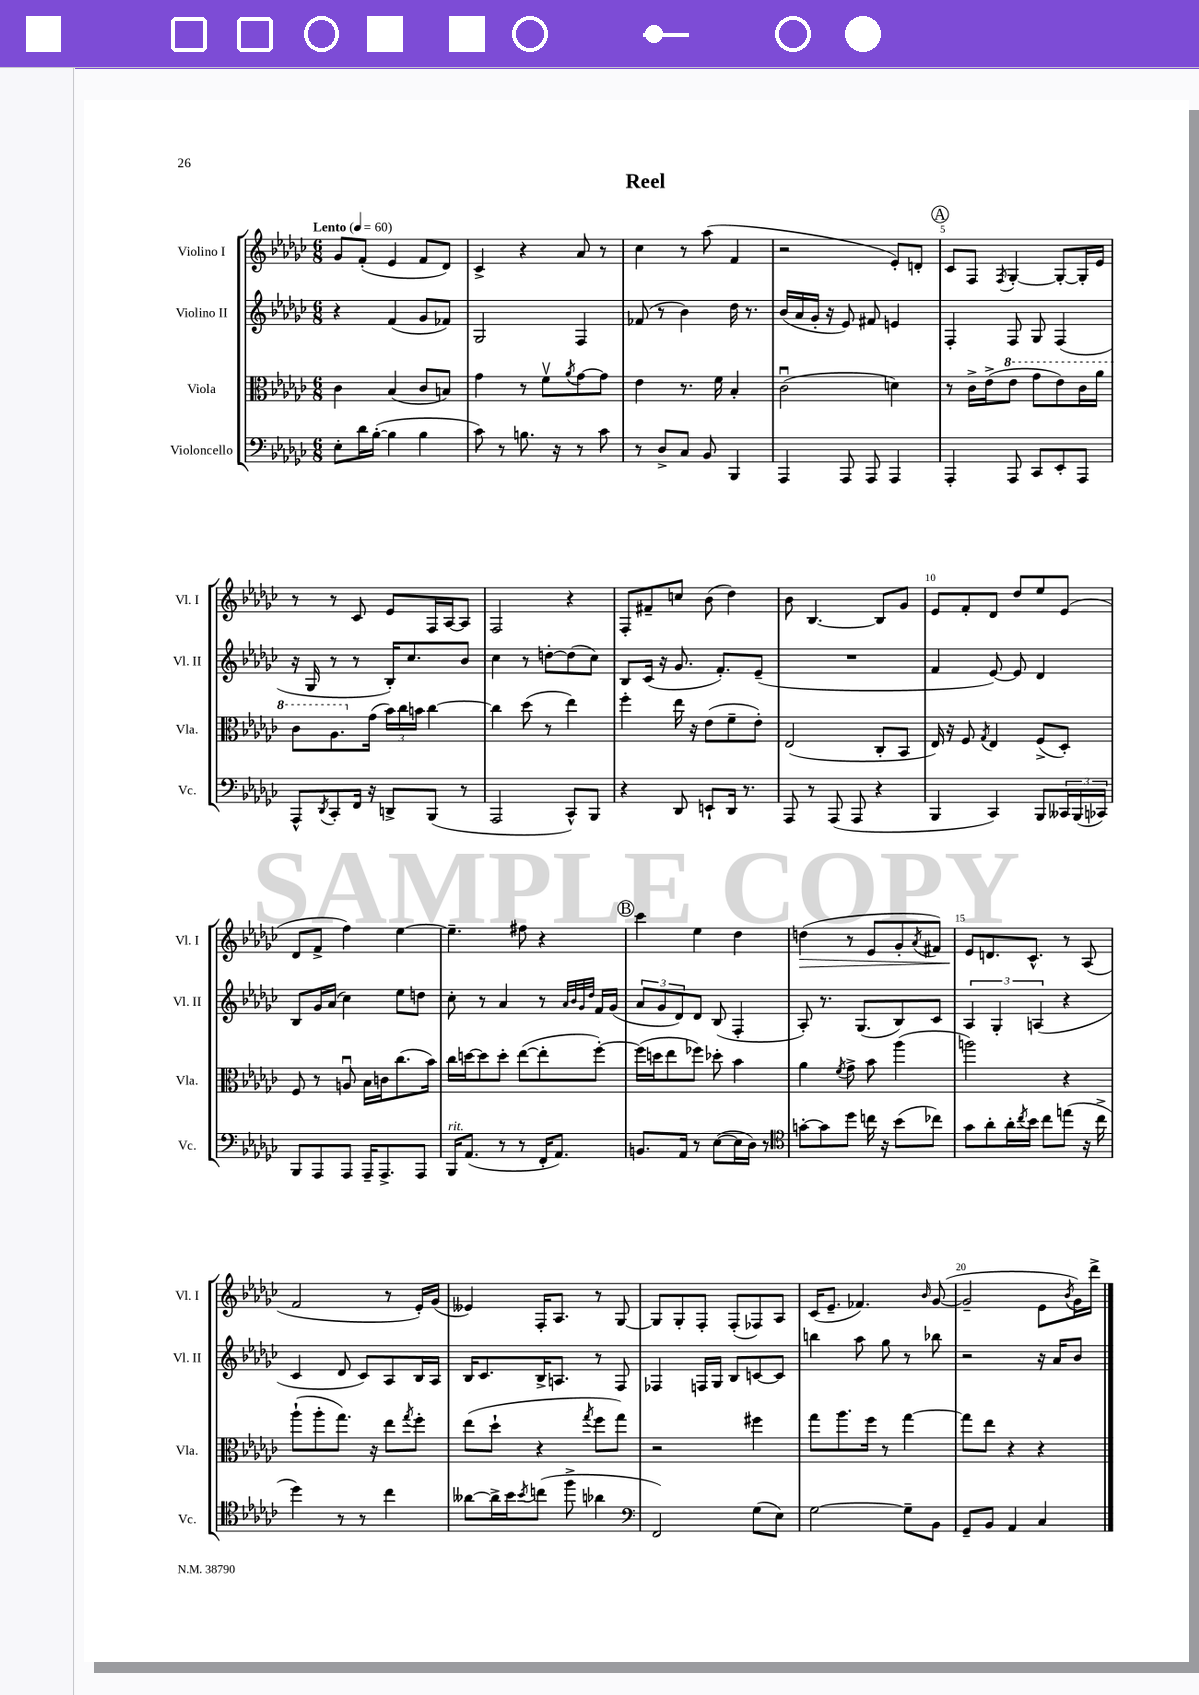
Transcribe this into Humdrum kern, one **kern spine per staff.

**kern	**kern	**kern	**kern
*staff4	*staff3	*staff2	*staff1
*clefF4	*clefC3	*clefG2	*clefG2
*k[b-e-a-d-g-c-]	*k[b-e-a-d-g-c-]	*k[b-e-a-d-g-c-]	*k[b-e-a-d-g-c-]
*M6/8	*M6/8	*M6/8	*M6/8
*MM60	*MM60	*MM60	*MM60
8E-'\L	4c-\	4r	8g-/L
16d-\L	.	.	(8f'/J
([16B-'\JJ	.	.	.
4B-\]	(4B-/	(4f/	4e-/
4B-\	8c-/L	8g-/L	8f/L
.	8B/J)	8f-/J)	8d-/J)
=	=	=	=
8c-\)	4g-\	2G-/	4c-^/
8r	.	.	.
8.B\	8r	.	4r
.	8fv\L	.	.
16r	.	.	.
.	8qa-/	.	.
8r	[8g-\	4F/	8a-/
8c-\	8g-\]J	.	8r
=	=	=	=
8r	4e-\	(8f-/	4cc-\
8D-^/L	.	8r	.
8C-/J	8.r	4b-\)	8r
8BB-/	.	.	(8aa-\
.	16f\	.	.
4BBB-/	4B-'/	16dd-\	4f/
.	.	8.r	.
=	=	=	=
4AAA-/	(2c-u\	(16b-/LL	2r
.	.	16a-/	.
.	.	16g-'/JJ	.
.	.	16r	.
8AAA-/	.	8e-/)	.
8AAA-/	.	8f#/	.
4AAA-/	4d\)	4e/	8e-'/L)
.	.	.	8d'/J
=	=	=	=
4AAA-'/	8r	4F'/	8c-/L
.	16c-^\LL	.	8F/J
.	(16e-^\J	.	.
.	.	.	8qF/
8AAA-/	8ee-\J	8F/	[4G-'/
8CC-/L	8gg-\L	8G-/	.
8EE-'/	8ee-\)	(4F/	8G-'/_L
8AAA-/J	16cc-\L	.	16G-'/]L
.	16aa-\JJ	.	16e-/JJ
=	=	=	=
8AAA-^^/L	8cc-\L	16r	8r
.	.	16G-/	.
8qDD-/	.	.	.
8CC-'/	8.a-\	8r	8r
16FF/Jk	.	8r	8c-/
16r	(16g-\Jk	.	.
8DD^/L	24b-\LL)	16B-'/LK)	8e-/L
.	24cc-\	.	.
.	.	8.cc-/	.
.	24b\JJ	.	.
(8BBB-/J	[4cc-\	.	16F/L
.	.	.	[16A-/J
8r	.	8b-/J	8A-/]J
=	=	=	=
2AAA-/	4cc-\]	4cc-\	2F/
.	(8dd-\	8r	.
.	8r	[8dd'\L	.
8CC-^^/L)	4ee-\)	(8dd\]	4r
8BBB-/J	.	8cc-\J)	.
=	=	=	=
4r	4ff'\	8B-/L	8F'/L
.	.	(16c-/Jk	8f#~/
.	.	16r	.
8DD-/	16ee-\	8.g-/	8cc/J
.	16r	.	.
8EE`/L	(8e-\L	.	(8b-\
.	.	8.f'/L)	.
16DD-/Jk	8f~\	.	4dd-\)
8.r	.	.	.
.	8e-'\J)	(8e-~/J	.
=	=	=	=
8AAA-/	(2E-/	2.r	8b-\
8r	.	.	[4.B-/
(8AAA-/	.	.	.
8AAA-/	.	.	.
4r	8C-'/L	.	8B-/]L
.	8BB-/J	.	8g-/J
=	=	=	=
4BBB-/	16E-/)	4f/	8e-/L
.	16r	.	.
.	8F/	.	8f'/
.	8qG-/	.	.
4CC-/)	4E-/	[8e-/)	8d-/J
.	.	8e-/]	8dd-/L
8BBB-/L	(8F^/L	4d-/	8ee-/
24CC--/L	8D-'/J)	.	(8e-/J
(24BBB-/	.	.	.
24CC-/JJ)	.	.	.
=	=	=	=
8BBB-/L	8F/	8B-/L	8d-/L
8AAA-/	8r	16g-/L	8f^/J
.	.	(16a-/JJ	.
8AAA-/J	8Au/	4cc-\)	4ff\)
16AAA-~/LK	16B-\LL	.	.
8.AAA-^/	16c\J	.	.
.	(8.cc-\	8ee-\L	[4ee-\
8AAA-/J	.	8dd\J	.
.	16b-\Jk)	.	.
=	=	=	=
16BBB-/LK	16cc-\LL	8cc-'\	4.ee-~\]
(8.AA-/J	[16dd\J	.	.
.	8dd\]	8r	.
8r	8dd'\J	4a-/	.
8r	([8ee-\L	.	8ff#\
16FF'/LK	8ee-'\]	8r	4r
8.AA-/J)	.	.	.
.	.	32qqa-/LLL	.
.	.	32qqb-/	.
.	.	32qqg-/	.
.	.	32qqdd-/JJJ	.
.	[8ff'\J)	16f/LL	.
.	.	(16g-/JJ	.
=	=	=	=
8.BB/L	(16ff\]LL	12a-/L	4ccc-\
.	16dd\J	.	.
.	.	12g-/	.
.	8ee-\	.	.
.	.	12d-/)	.
16AA-/Jk	.	.	.
8r	8ff-\J)	8d-/J	4ee-\
([8E-\L	8dd-'\	(8B-/	.
16E-\]L	4b-\	4F'/	4dd-\
16D-\JJ)	.	.	.
8r	.	.	.
=	=	=	=
*clefC4	*	*	*
[8g'\L	4a-\	8A-'/)	(4dd\
8g\]	.	8.r	.
.	8qf/	.	.
8dd-\J	8g-^\	.	8r
.	.	(8.G-/L	.
16cc\	8b-\	.	8e-/L
16r	.	.	.
(8b-\L	(4aa-\	8B-/)	8g-'/
.	.	.	8qa-/
8cc-\J)	.	8c-/J	8f#/J)
=	=	=	=
8g-\L	2aa\)	6A-/	8e-/L
8a-'\	.	.	8.d/
.	.	6G-'/	.
16a-'\L	.	.	.
8qcc-/	.	.	.
16b-\JJ	.	.	8.c-^^/J
.	.	(6A/	.
8cc-\L	.	.	.
(8ee\J	4r	4r	8r
16r	.	.	(8A-/
16cc-^\	.	.	.
=	=	=	=
4dd-\)	(8aa-`\L	4c-/	2f/
.	8aa-'\	.	.
8r	8.gg-\J)	8d-/	.
8r	.	8c-/L)	.
.	16r	.	.
4cc-\	8ee-\L	8A-/	8r
.	8qgg-/	.	.
.	8ff'\J	16B-/L	16e-'/LL)
.	.	16A-/JJ	(16g-/JJ
=	=	=	=
[8a--\L	(8ee-\L	16B-/LK	4e--/)
.	.	8.c-/	.
16a--^\]L	8dd-`\J	.	.
16b-\J	.	.	.
8qb-/	.	.	.
(8cc\J	4r	16B-^/K	16F'/LK
.	.	8.A/J	8.A-/J
8ff^\	.	.	.
.	8qgg-/	.	.
4a-\	8ff\L	8r	8r
.	8gg-\J)	8F/	[8G-/
=	=	=	=
*clefF4	*	*	*
2FF/)	2r	4F-/	8G-/]L
.	.	.	8G-'/
.	.	16F/LL	8F'/J
.	.	16G-/JJ	.
.	.	8B-/L	(8F'/L
(8G-\L	4ff#\	[8c/	8F-/)
8E-\J)	.	8c/]J	8A-/J
=	=	=	=
[2G-\	8gg-\L	4bb\	(16c-/LK
.	.	.	8.e-~/J
.	8.aa-\	.	.
.	.	8aa-\	4.f-/)
.	16ff\Jk	.	.
.	8r	8gg-\	.
8G-~\]L	[4gg-\	8r	.
.	.	.	16qqb-/
8BB-\J	.	8bb-\	([8g-/
=	=	=	=
8GG-~/L	8gg-\]L	2r	2g-~/]
8BB-/J	8ee-\J	.	.
4AA-/	4r	.	.
4C-/	4r	16r	8e-\L
.	.	16a-/LK	.
.	.	.	8qb-/
.	.	8b-/J	16g-\L)
.	.	.	16ddd-^\JJ
==	==	==	==
*-	*-	*-	*-
